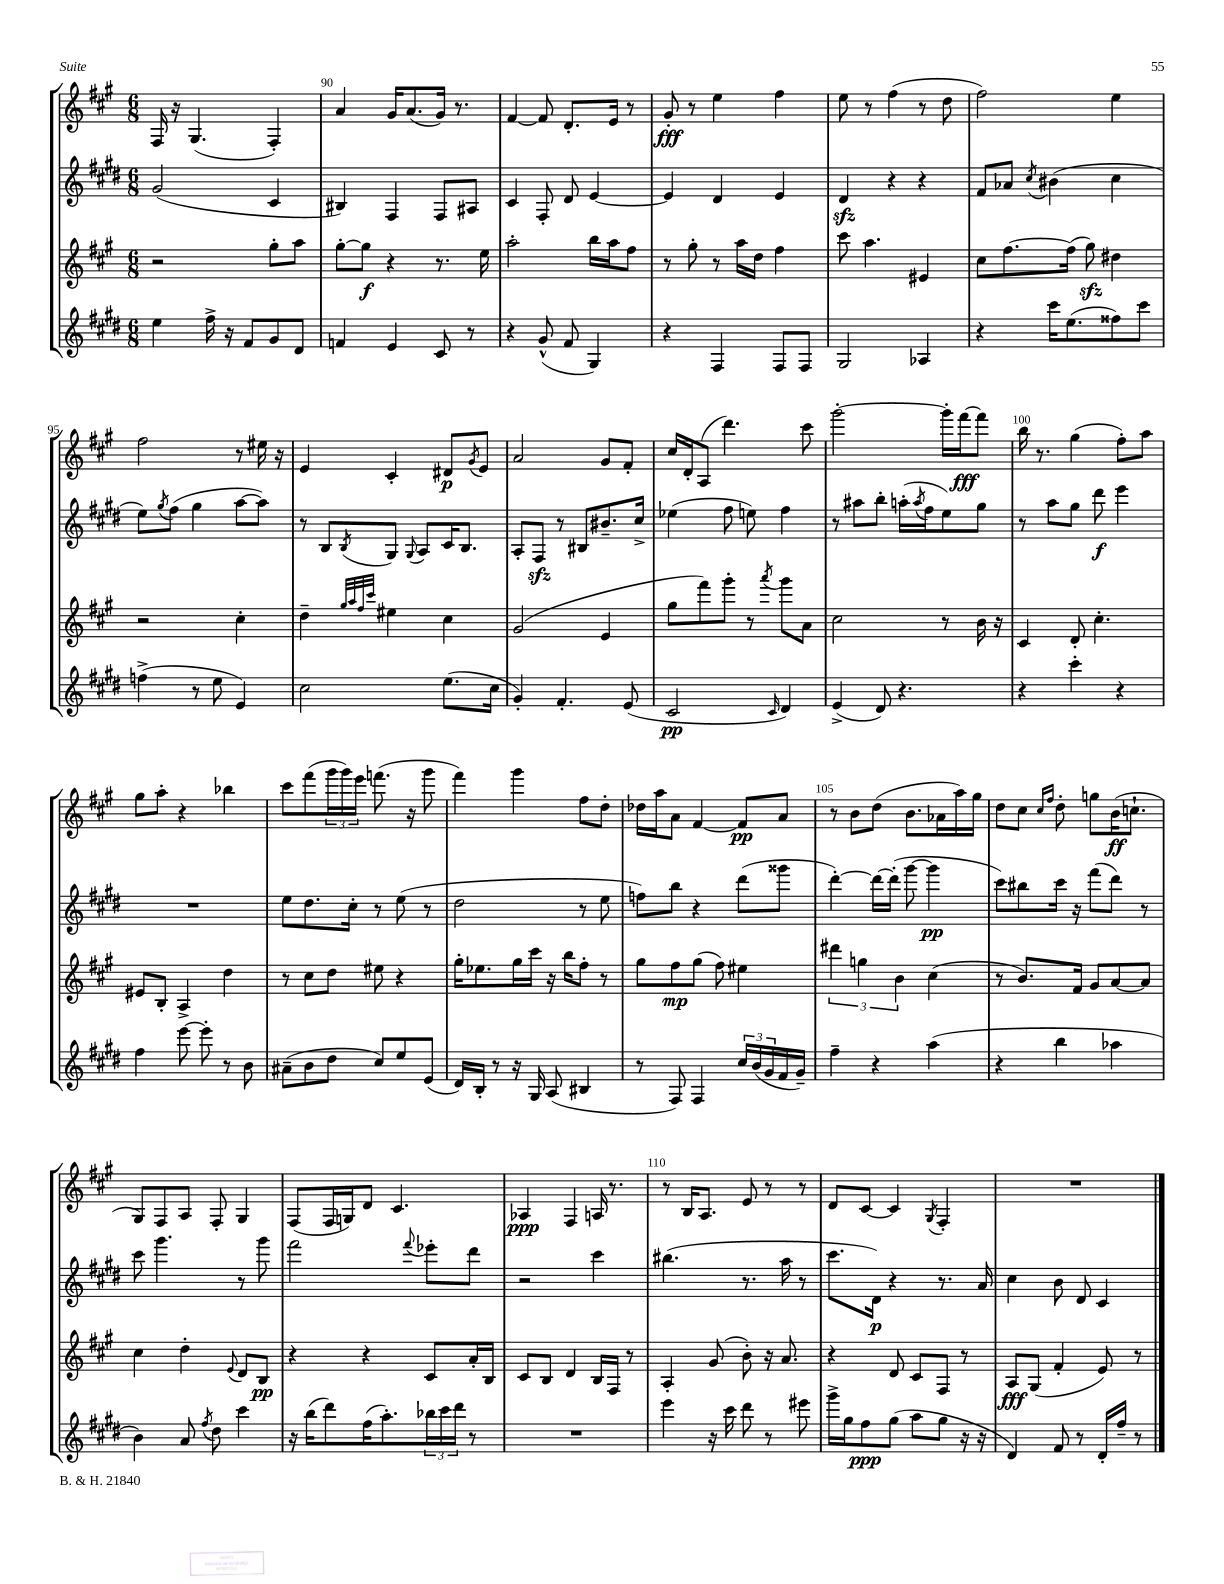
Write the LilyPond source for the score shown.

<<
\new StaffGroup <<
\new Staff = "s0" {
    \clef treble \key a \major \numericTimeSignature \time 6/8
    fis16 r16 gis4.( fis4-.) |
    a'4 gis'16 a'8.( gis'16) r8. |
    fis'4~ fis'8 d'8.-. e'16 r8 |
    gis'8-.\fff r8 e''4 fis''4 |
    e''8 r8 fis''4( r8 d''8 |
    fis''2) e''4 |
    fis''2 r8 eis''16 r16 |
    e'4 cis'4-. dis'8\p \acciaccatura { gis'8 } e'8 |
    a'2 gis'8 fis'8-. |
    cis''16 d'16-. a8( d'''4.) cis'''8 |
    gis'''2~-. gis'''16-. fis'''16~\fff fis'''8 |
    b''16 r8. gis''4( fis''8-.) a''8 |
    gis''8 a''8-. r4 bes''4 |
    cis'''8 fis'''8( \tuplet 3/2 { gis'''16 gis'''16) e'''16 } f'''8.( r16 gis'''8 |
    fis'''4) gis'''4 fis''8 d''8-. |
    des''16 a''16 a'8 fis'4~ fis'8\pp a'8 |
    r8 b'8 d''8( b'8. aes'16 a''16) gis''16 |
    d''8 cis''8 \grace { cis''16 fis''16 } d''8-. g''8 b'16\ff( c''8.-! |
    gis8) fis8 a8 fis8-. gis4 |
    fis8( fis16 g16) d'8 cis'4. |
    aes4\ppp fis4 a16 r8. |
    r8 b16 a8. e'8 r8 r8 |
    d'8 cis'8~ cis'4 \acciaccatura { gis8 } fis4-. |
    R2. \bar "|." |
}
\new Staff = "s1" {
    \clef treble \key e \major \numericTimeSignature \time 6/8
    gis'2( cis'4 |
    bis4) fis4 fis8 ais8 |
    cis'4 fis8-. dis'8 e'4~ |
    e'4 dis'4 e'4 |
    dis'4\sfz r4 r4 |
    fis'8 aes'8 \acciaccatura { cis''8 } bis'4( cis''4 |
    e''8) \acciaccatura { gis''8 } fis''8( gis''4 a''8~ a''8) |
    r8 b8 \acciaccatura { b8 } gis8 \appoggiatura { gis8 } a8 cis'16 b8. |
    a8-. fis8\sfz r8 bis8 bis'8.-- cis''16-> |
    ees''4( fis''8 e''8) fis''4 |
    r8 ais''8 b''8-. a''16-.( \acciaccatura { a''8 } fis''16 e''8) gis''8 |
    r8 a''8 gis''8 dis'''8\f e'''4 |
    R2. |
    e''8 dis''8. cis''16-. r8 e''8( r8 |
    dis''2 r8 e''8 |
    f''8) b''8 r4 dis'''8( gisis'''8 |
    dis'''4~-.) dis'''16~ dis'''16-.( gis'''8~ gis'''4\pp |
    cis'''8) bis''8 cis'''16 r16 fis'''8( dis'''8) r8 |
    cis'''8 gis'''4. r8 gis'''8 |
    fis'''2 \appoggiatura { fis'''8 } ees'''8-. dis'''8 |
    r2 cis'''4 |
    bis''4.( r8. a''16 r8 |
    cis'''8. dis'16\p) r4 r8. a'16 |
    cis''4 b'8 dis'8 cis'4 \bar "|." |
}
\new Staff = "s2" {
    \clef treble \key a \major \numericTimeSignature \time 6/8
    r2 gis''8-. a''8 |
    gis''8~-. gis''8\f r4 r8. e''16 |
    a''2-. b''16 a''16 fis''8 |
    r8 gis''8-. r8 a''16 d''16 fis''4 |
    cis'''8 a''4. eis'4 |
    cis''8 fis''8.~ fis''16( gis''8\sfz) dis''4 |
    r2 cis''4-. |
    d''4-- \grace { gis''32 a''32 fis''32 cis'''32 } eis''4 cis''4 |
    gis'2( e'4 |
    gis''8 fis'''8) gis'''8-. r8 \acciaccatura { a'''8 } gis'''8 a'8 |
    cis''2 r8 b'16 r16 |
    cis'4 d'8-. cis''4.-. |
    eis'8 b8-. a4-> d''4 |
    r8 cis''8 d''8 eis''8 r4 |
    gis''16-. ees''8. gis''16 cis'''16 r16 b''16 fis''8-. r8 |
    gis''8 fis''8\mp gis''8( fis''8) eis''4 |
    \tuplet 3/2 { dis'''4 g''4 b'4 } cis''4( |
    r8 b'8.) fis'16 gis'8 a'8~ a'8 |
    cis''4 d''4-. \appoggiatura { e'8 } d'8 b8\pp |
    r4 r4 cis'8 a'16-. b16 |
    cis'8 b8 d'4 b16 fis16 r8 |
    a4-. gis'8( b'8-.) r16 a'8. |
    r4 d'8 cis'8 fis8 r8 |
    a8\fff gis8( fis'4-. e'8) r8 \bar "|." |
}
\new Staff = "s3" {
    \clef treble \key e \major \numericTimeSignature \time 6/8
    e''4 fis''16-> r16 fis'8 gis'8 dis'8 |
    f'4 e'4 cis'8 r8 |
    r4 gis'8-^( fis'8 gis4) |
    r4 fis4 fis8 fis8 |
    gis2 aes4 |
    r4 cis'''16 e''8.( fisis''8) cis'''8 |
    f''4->( r8 e''8 e'4) |
    cis''2 e''8.( cis''16 |
    gis'4-.) fis'4.-. e'8( |
    cis'2\pp \grace { cis'16 } dis'4) |
    e'4->( dis'8) r4. |
    r4 cis'''4-. r4 |
    fis''4 e'''8~ e'''8-. r8 b'8 |
    ais'8--( b'8 dis''8 cis''8) e''8 e'8( |
    dis'16) b16-. r8 r16 gis16 a8( bis4 |
    r8 fis8) fis4 \tuplet 3/2 { cis''16 b'16( gis'16 } fis'16 gis'16--) |
    fis''4-- r4 a''4( |
    r4 b''4 aes''4 |
    b'4) a'8 \acciaccatura { fis''8 } dis''8 cis'''4 |
    r16 b''16( dis'''8) fis''16( a''8.-.) \tuplet 3/2 { bes''16 cis'''16 dis'''16 } r8 |
    R2. |
    e'''4 r16 cis'''16 dis'''8 r8 eis'''8 |
    gis'''16-> gis''16 fis''8\ppp gis''8( a''8 gis''8 r16 r16 |
    dis'4) fis'8 r8 dis'16-. fis''16-- r8 \bar "|." |
}
>>
>>
\layout { \context { \Score currentBarNumber = #89 \override BarNumber.break-visibility = ##(#f #t #t) barNumberVisibility = #(every-nth-bar-number-visible 5) } }
